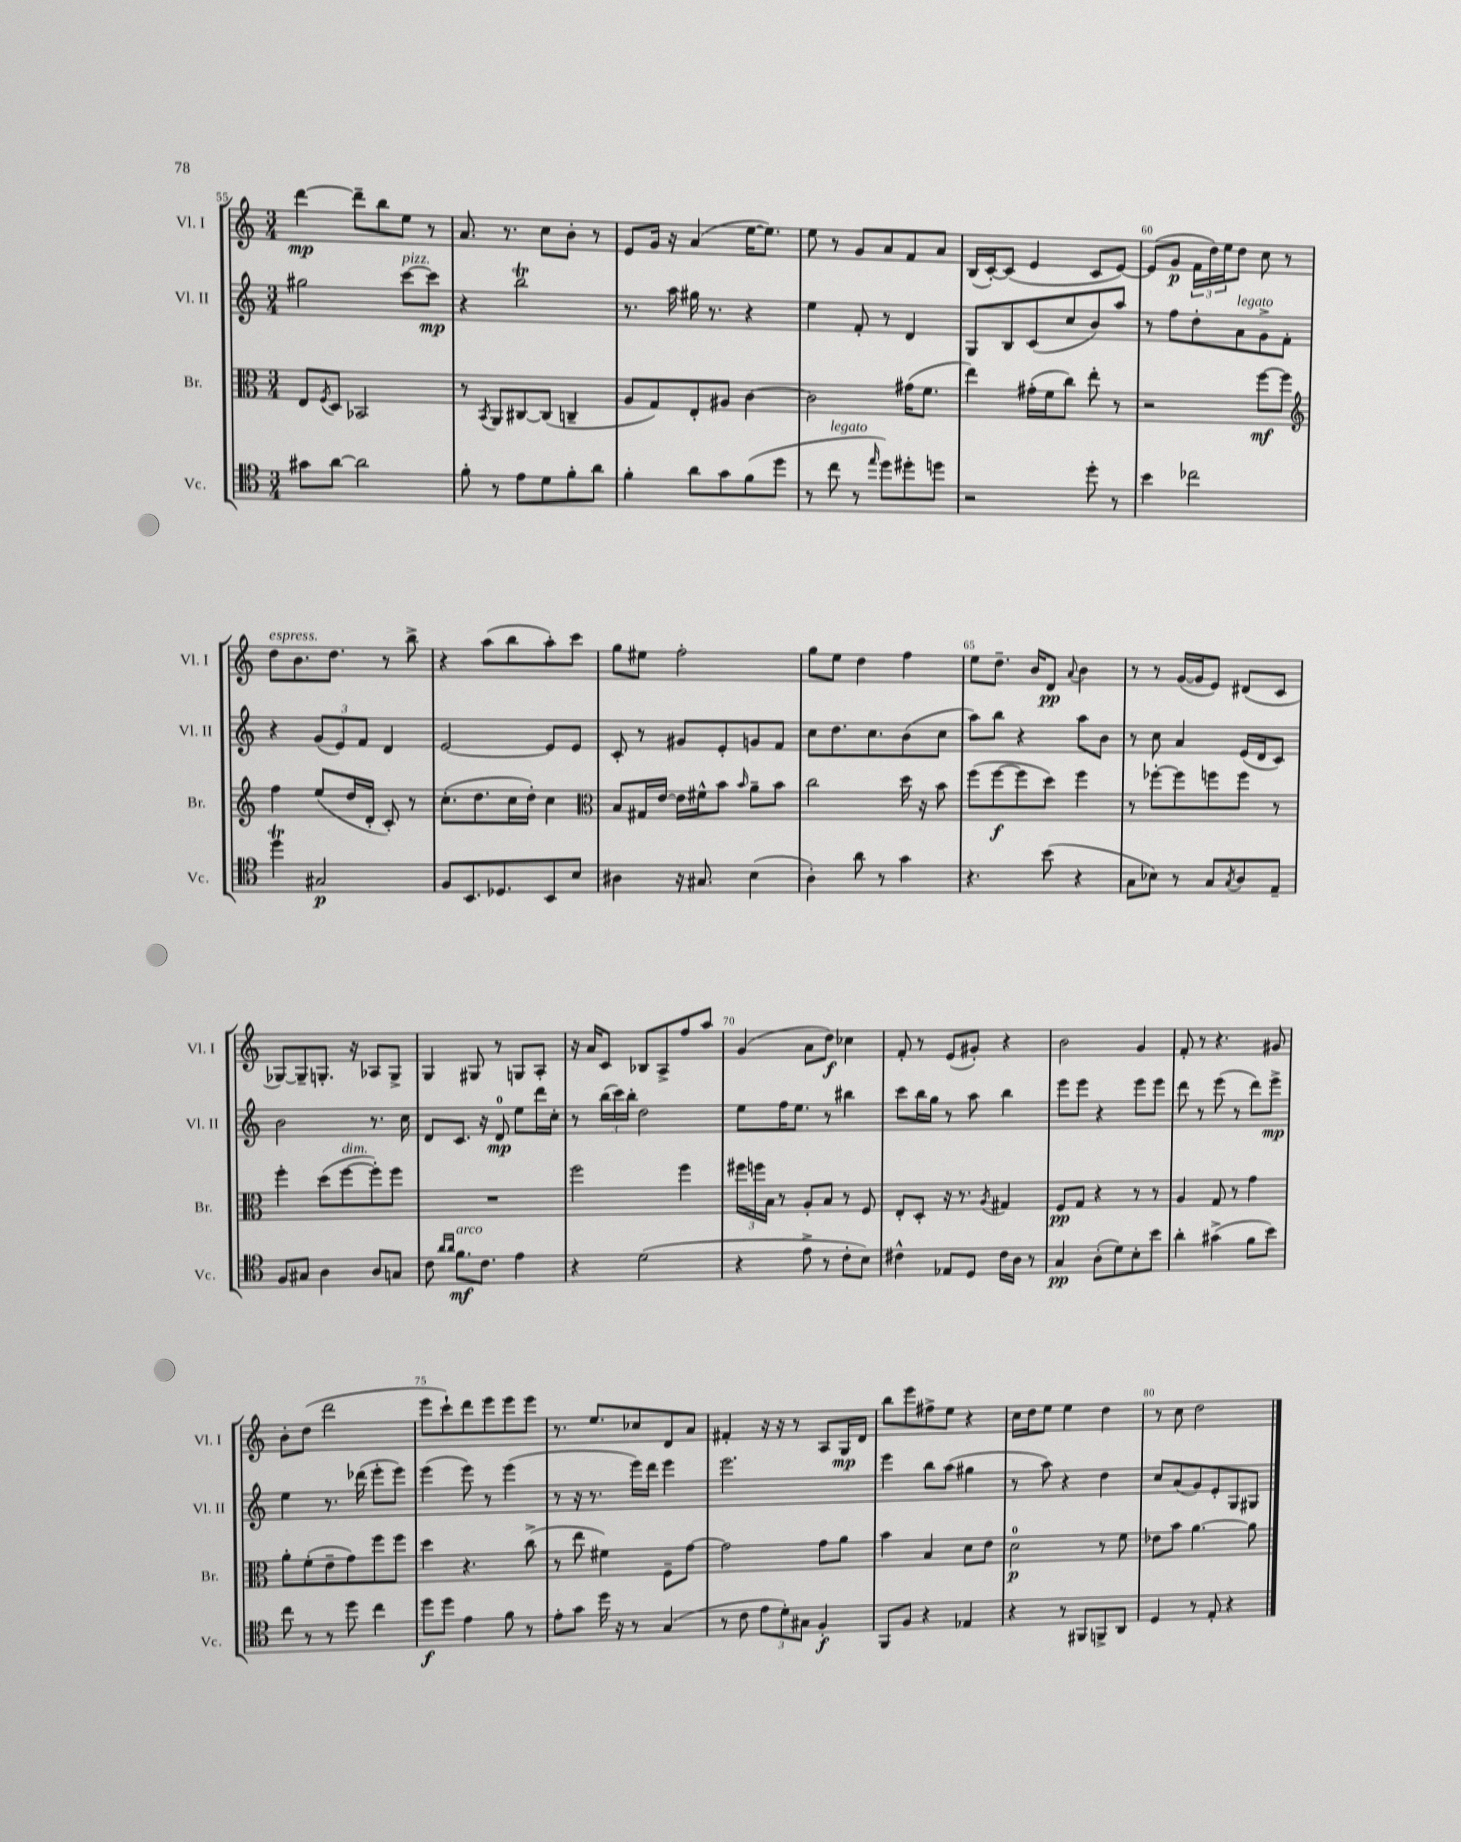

**kern	**dynam	**kern	**dynam	**kern	**dynam	**kern	**dynam
*part4	*part4	*part3	*part3	*part2	*part2	*part1	*part1
*staff4	*staff4	*staff3	*staff3	*staff2	*staff2	*staff1	*staff1
*I"Vc.	*	*I"Br.	*	*I"Vl. II	*	*I"Vl. I	*
*I'Vc.	*	*I'Br.	*	*I'Vl. II	*	*I'Vl. I	*
*clefC4	*	*clefC3	*	*clefG2	*	*clefG2	*
*k[]	*	*k[]	*	*k[]	*	*k[]	*
*M3/4	*	*M3/4	*	*M3/4	*	*M3/4	*
=55	=55	=55	=55	=55	=55	=55	=55
8g#X\L	.	8E/L	.	2gg#X\	.	[4ddd\	mp
.	.	8qF/	.	.	.	.	.
[8a\J	.	8D/J	.	.	.	.	.
2a\]	.	2BB-X/	.	.	.	8ddd~\L]	.
.	.	.	.	.	.	8bb\	.
!	!	!	!	!LO:TX:a:i:t=pizz.	!	!	!
.	.	.	.	[8ccc\L	.	8ee\J	.
.	.	.	.	8ccc\J]	mp	8r	.
=56	=56	=56	=56	=56	=56	=56	=56
8f'\	.	8r	.	4r	.	8.a/	.
.	.	8qBB/	.	.	.	.	.
8r	.	8AA/L	.	.	.	.	.
.	.	.	.	.	.	8.r	.
8e\L	.	[8C#X/	.	2bbt\	.	.	.
8d\	.	(8C#/J]	.	.	.	8cc\L	.
8f'\	.	4Cn~/	.	.	.	8b'\J	.
8a\J	.	.	.	.	.	8r	.
=57	=57	=57	=57	=57	=57	=57	=57
4f'\	.	8A/L	.	8.r	.	8e/L	.
.	.	8G/)	.	.	.	16g/Jk	.
.	.	.	.	16aa\	.	16r	.
8a\L	.	8E'/	.	16gg#X\	.	(4a/	.
.	.	.	.	8.r	.	.	.
8g\	.	8A#X/J	.	.	.	.	.
(8f\	.	[4c\	.	4r	.	[16ee\KL	.
.	.	.	.	.	.	8.ee\J])	.
8dd\J	.	.	.	.	.	.	.
=58	=58	=58	=58	=58	=58	=58	=58
8r	.	2c\]	.	4ee\	.	8ee\	.
!LO:TX:a:i:t=legato	!	!	!	!	!	!	!
8cc\	.	.	.	.	.	8r	.
8r	.	.	.	8f'/	.	8g/L	.
16qqee/	.	.	.	.	.	.	.
8dd\L)	.	.	.	8r	.	8a/	.
8dd#X'\	.	(16g#X\KL	.	4d/	.	8f/	.
.	.	8.f\J	.	.	.	.	.
8ddn\J	.	.	.	.	.	8a/J	.
=59	=59	=59	=59	=59	=59	=59	=59
2r	.	4ee\)	.	8G/L	.	(16B/LL	.
.	.	.	.	.	.	[16c'/J)	.
.	.	.	.	8B/	.	(8c/J]	.
.	.	(16g#X'\LL	.	(8c/	.	4e/	.
.	.	16f\J	.	.	.	.	.
.	.	8cc\J)	.	8cc/	.	.	.
8dd'\	.	8ee'\	.	8b/)	.	8c/L	.
8r	.	8r	.	8aa/J	.	[8e/J)	.
=60	=60	=60	=60	=60	=60	=60	=60
4b\	.	2r	.	8r	.	(8e/L]	.
.	.	.	.	8ff\L	.	8g/J	p
2cc-X\	.	.	.	8dd'\	.	24f\LL	.
.	.	.	.	.	.	24dd\)	.
.	.	.	.	.	.	24ee\J	.
!	!	!	!	!LO:TX:a:i:t=legato	!	!	!
.	.	.	.	8a\	.	8dd\J	.
.	.	[8ff\L	mf	8g^\	.	8cc\	.
.	.	8ff\J]	.	8f'\J	.	8r	.
!!LO:LB:g=z
=61	=61	=61	=61	=61	=61	=61	=61
*	*	*clefG2	*	*	*	*	*
!	!	!	!	!	!	!LO:TX:a:i:t=espress.	!
4ddT\	.	4ff\	.	4r	.	8dd\L	.
.	.	.	.	.	.	8.b\	.
2G#X/	p	(8ee/L	.	(12g/L	.	.	.
.	.	.	.	.	.	8.dd\J	.
.	.	.	.	12e/)	.	.	.
.	.	16dd/L	.	.	.	.	.
.	.	.	.	12f/J	.	.	.
.	.	16d'/JJ	.	.	.	.	.
.	.	8c'/)	.	4d/	.	8r	.
.	.	8r	.	.	.	8bb^\	.
=62	=62	=62	=62	=62	=62	=62	=62
8F/L	.	(8.cc'\L	.	[2e/	.	4r	.
8.BB/	.	.	.	.	.	.	.
.	.	8.dd\	.	.	.	.	.
.	.	.	.	.	.	(8aa\L	.
8.D-X/	.	.	.	.	.	.	.
.	.	16cc\L	.	.	.	8bb\	.
.	.	16dd'\JJ)	.	.	.	.	.
8BB/	.	4cc\	.	8e/L]	.	8aa'\)	.
8B/J	.	.	.	8e/J	.	8ccc\J	.
=63	=63	=63	=63	=63	=63	=63	=63
*	*	*clefC3	*	*	*	*	*
4A#X\	.	8B/L	.	8c'/	.	8gg\L	.
.	.	16G#X/L	.	8r	.	8ee#X\J	.
.	.	[16e/JJ	.	.	.	.	.
16r	.	16e\LL]	.	8g#X/L	.	2ff'\	.
8.G#X/	.	16f#X^^\J	.	.	.	.	.
.	.	8b\J	.	8e'/	.	.	.
.	.	16qqb/	.	.	.	.	.
(4B\	.	8a~\L	.	8gn/	.	.	.
.	.	8b\J	.	8f/J	.	.	.
=64	=64	=64	=64	=64	=64	=64	=64
4A'\)	.	2cc\	.	8cc\L	.	8gg\L	.
.	.	.	.	8.dd\	.	8ee\J	.
8a\	.	.	.	.	.	4dd\	.
.	.	.	.	8.cc\	.	.	.
8r	.	.	.	.	.	.	.
4g\	.	16dd\	.	(8b\	.	4ff\	.
.	.	16r	.	.	.	.	.
.	.	8b\	.	8cc\J	.	.	.
=65	=65	=65	=65	=65	=65	=65	=65
4.r	.	(8ff\L	.	8aa\L)	.	8ee\L	.
.	.	[8ff\	f	8bb\J	.	8.dd~\J	.
.	.	8ff\]	.	4r	.	.	.
.	.	.	.	.	.	16b/KL	.
(8b\	.	8dd\J)	.	.	.	8d/J	pp
.	.	.	.	.	.	8qqa/	.
4r	.	4ff\	.	8aa\L	.	4b\	.
.	.	.	.	8b\J	.	.	.
=66	=66	=66	=66	=66	=66	=66	=66
8G\L	.	8r	.	8r	.	8r	.
8B-X\J)	.	[8ff-X'\L	.	8cc\	.	8r	.
8r	.	8ff-\]	.	4a/	.	([16g/LL	.
.	.	.	.	.	.	16g/J]	.
8G/L	.	8ffn\	.	.	.	8e/J)	.
8qG/	.	.	.	.	.	.	.
8A/	.	8ff\J	.	(16e/LL	.	(8d#X/L	.
.	.	.	.	16d/J	.	.	.
8E~/J	.	8r	.	8c/J)	.	8c/J	.
!!LO:LB:g=z
=67	=67	=67	=67	=67	=67	=67	=67
8F/L	.	4ff'\	.	2b\	.	[8G-X/L)	.
8G#X/J	.	.	.	.	.	8G-~/]	.
4A\	.	(8dd\L	.	.	.	8.Gn'/J	.
!	!	!LO:TX:a:i:t=dim.	!	!	!	!	!
.	.	[8ff\	.	.	.	.	.
.	.	.	.	.	.	16r	.
8A/L	.	8ff'\])	.	8.r	.	8A-X/L	.
8Gn/J	.	8ff\J	.	.	.	8G^/J	.
.	.	.	.	16cc\	.	.	.
=68	=68	=68	=68	=68	=68	=68	=68
8c\	.	2.r	.	8d/L	.	4G/	.
16qqa/LL	.	.	.	.	.	.	.
16qqa/JJ	.	.	.	.	.	.	.
!LO:TX:a:i:t=arco	!	!	!	!	!	!	!
8.f\L	mf	.	.	8.c/J	.	.	.
.	.	.	.	.	.	8G#X/	.
8.c\J	.	.	.	16r	.	.	.
.	.	.	.	8d/	mp	8r	.
4e\	.	.	.	8ee\L	.	8Gn/L	.
.	.	.	.	16ddd\L	.	8A'/J	.
.	.	.	.	16cc'\JJ	.	.	.
=69	=69	=69	=69	=69	=69	=69	=69
4r	.	2ff\	.	8r	.	16r	.
.	.	.	.	.	.	16a/KL	.
.	.	.	.	(24bb\LL	.	8c/J	.
.	.	.	.	24ccc\)	.	.	.
.	.	.	.	24bb'\JJ	.	.	.
(2d\	.	.	.	2dd\	.	8B-X/L	.
.	.	.	.	.	.	8A^/	.
.	.	4ff\	.	.	.	8ff/	.
.	.	.	.	.	.	8aa/J	.
=70	=70	=70	=70	=70	=70	=70	=70
4r	.	24ff#X\LL	.	8ee\L	.	(4g/	.
.	.	24ffn\	.	.	.	.	.
.	.	24B\JJ	.	.	.	.	.
.	.	8r	.	16ff\K	.	.	.
.	.	.	.	8.ee\J	.	.	.
8e^\	.	8A'/L	.	.	.	8a\L	.
8r	.	8B/J	.	8r	.	8dd\J)	f
8c'\L	.	8r	.	4bb#X\	.	4cc-X\	.
8B\J)	.	8F/	.	.	.	.	.
=71	=71	=71	=71	=71	=71	=71	=71
4c#X^^\	.	8E'/L	.	8ccc\L	.	8f'/	.
.	.	8D'/J	.	16bb\L	.	8r	.
.	.	.	.	16gg\JJ	.	.	.
8E-X/L	.	16r	.	8r	.	(8e/L	.
.	.	8.r	.	.	.	.	.
8D/J	.	.	.	8aa\	.	8g#X'/J)	.
.	.	8qA/	.	.	.	.	.
16c#\LL	.	4G#X/	.	4bb\	.	4r	.
16A\JJ	.	.	.	.	.	.	.
8r	.	.	.	.	.	.	.
=72	=72	=72	=72	=72	=72	=72	=72
4G/	pp	8F/L	pp	8eee\L	.	2b\	.
.	.	8G/J	.	8eee\J	.	.	.
(8A'\L	.	4r	.	4r	.	.	.
8d\)	.	.	.	.	.	.	.
8B'\	.	8r	.	8eee\L	.	4g/	.
8b\J	.	8r	.	8eee\J	.	.	.
=73	=73	=73	=73	=73	=73	=73	=73
4a'\	.	4A/	.	8ddd\	.	8f'/	.
.	.	.	.	8r	.	8r	.
(4g#X^\	.	8G/	.	(8eee\	.	4.r	.
.	.	8r	.	8r	.	.	.
8f\L	.	4g\	.	8ddd\L)	.	.	.
8b\J)	.	.	.	8eee^\J	mp	8g#X/	.
!!LO:LB:g=z
=74	=74	=74	=74	=74	=74	=74	=74
8cc\	.	8a'\L	.	4ee\	.	8b'\L	.
8r	.	(8f'\	.	.	.	(8dd\J	.
8r	.	8e~\	.	8.r	.	2ddd\	.
8dd\	.	8g\)	.	.	.	.	.
.	.	.	.	(16ddd-X\	.	.	.
4cc\	.	8ff\	.	8eee'\L	.	.	.
.	.	8ff\J	.	8eee\J)	.	.	.
=75	=75	=75	=75	=75	=75	=75	=75
8dd\L	f	4dd\	.	(4eee\	.	8eee\L	.
8dd\J	.	.	.	.	.	8ccc`\)	.
4e\	.	4.r	.	8eee\)	.	8ddd\	.
.	.	.	.	8r	.	8eee\	.
8f\	.	.	.	(4eee\	.	8eee\	.
8r	.	(8cc^\	.	.	.	8eee\J	.
=76	=76	=76	=76	=76	=76	=76	=76
8e'\L	.	8r	.	8r	.	8.r	.
8g\J	.	8ee\	.	16r	.	.	.
.	.	.	.	8.r	.	8.ee/L	.
16dd\	.	4f#X\)	.	.	.	.	.
16r	.	.	.	.	.	.	.
8r	.	.	.	16eee\LL)	.	8cc-X/	.
.	.	.	.	16ddd\JJ	.	.	.
(4G/	.	8F~\L	.	4eee\	.	8d/	.
.	.	[8g\J	.	.	.	8a/J	.
=77	=77	=77	=77	=77	=77	=77	=77
8r	.	2g\]	.	2.eee\	.	4f#X'/	.
8c\	.	.	.	.	.	.	.
12e\L	.	.	.	.	.	16r	.
.	.	.	.	.	.	16r	.
12d'\)	.	.	.	.	.	.	.
.	.	.	.	.	.	8r	.
12G#X\J	.	.	.	.	.	.	.
4F'/	f	8g\L	.	.	.	8A/L	.
.	.	8a\J	.	.	.	16G/L	mp
.	.	.	.	.	.	16d/JJ	.
=78	=78	=78	=78	=78	=78	=78	=78
8FF/L	.	4b\	.	4eee\	.	8bb\L	.
8F/J	.	.	.	.	.	8eee\	.
4r	.	4B/	.	8bb\L	.	8ff#X^\	.
.	.	.	.	(8aa\J	.	8ee\J	.
4E-X/	.	8d\L	.	4gg#X\	.	4r	.
.	.	8e\J	.	.	.	.	.
=79	=79	=79	=79	=79	=79	=79	=79
4r	.	2d\	p	8r	.	16cc\LL	.
.	.	.	.	.	.	16dd\J	.
.	.	.	.	8aa\)	.	8ee\J	.
8r	.	.	.	4r	.	4ee\	.
8FF#X/L	.	.	.	.	.	.	.
8FFn^/	.	8r	.	4dd\	.	4dd\	.
8AA/J	.	8f\	.	.	.	.	.
=80	=80	=80	=80	=80	=80	=80	=80
4D/	.	8e-X\L	.	8cc/L	.	8r	.
.	.	8b\J	.	(8a/	.	8cc\	.
8r	.	[4.a\	.	8g/)	.	2dd\	.
8E'/	.	.	.	8e'/	.	.	.
4r	.	.	.	8G/	.	.	.
.	.	8a\]	.	8G#X/J	.	.	.
==	==	==	==	==	==	==	==
*-	*-	*-	*-	*-	*-	*-	*-
